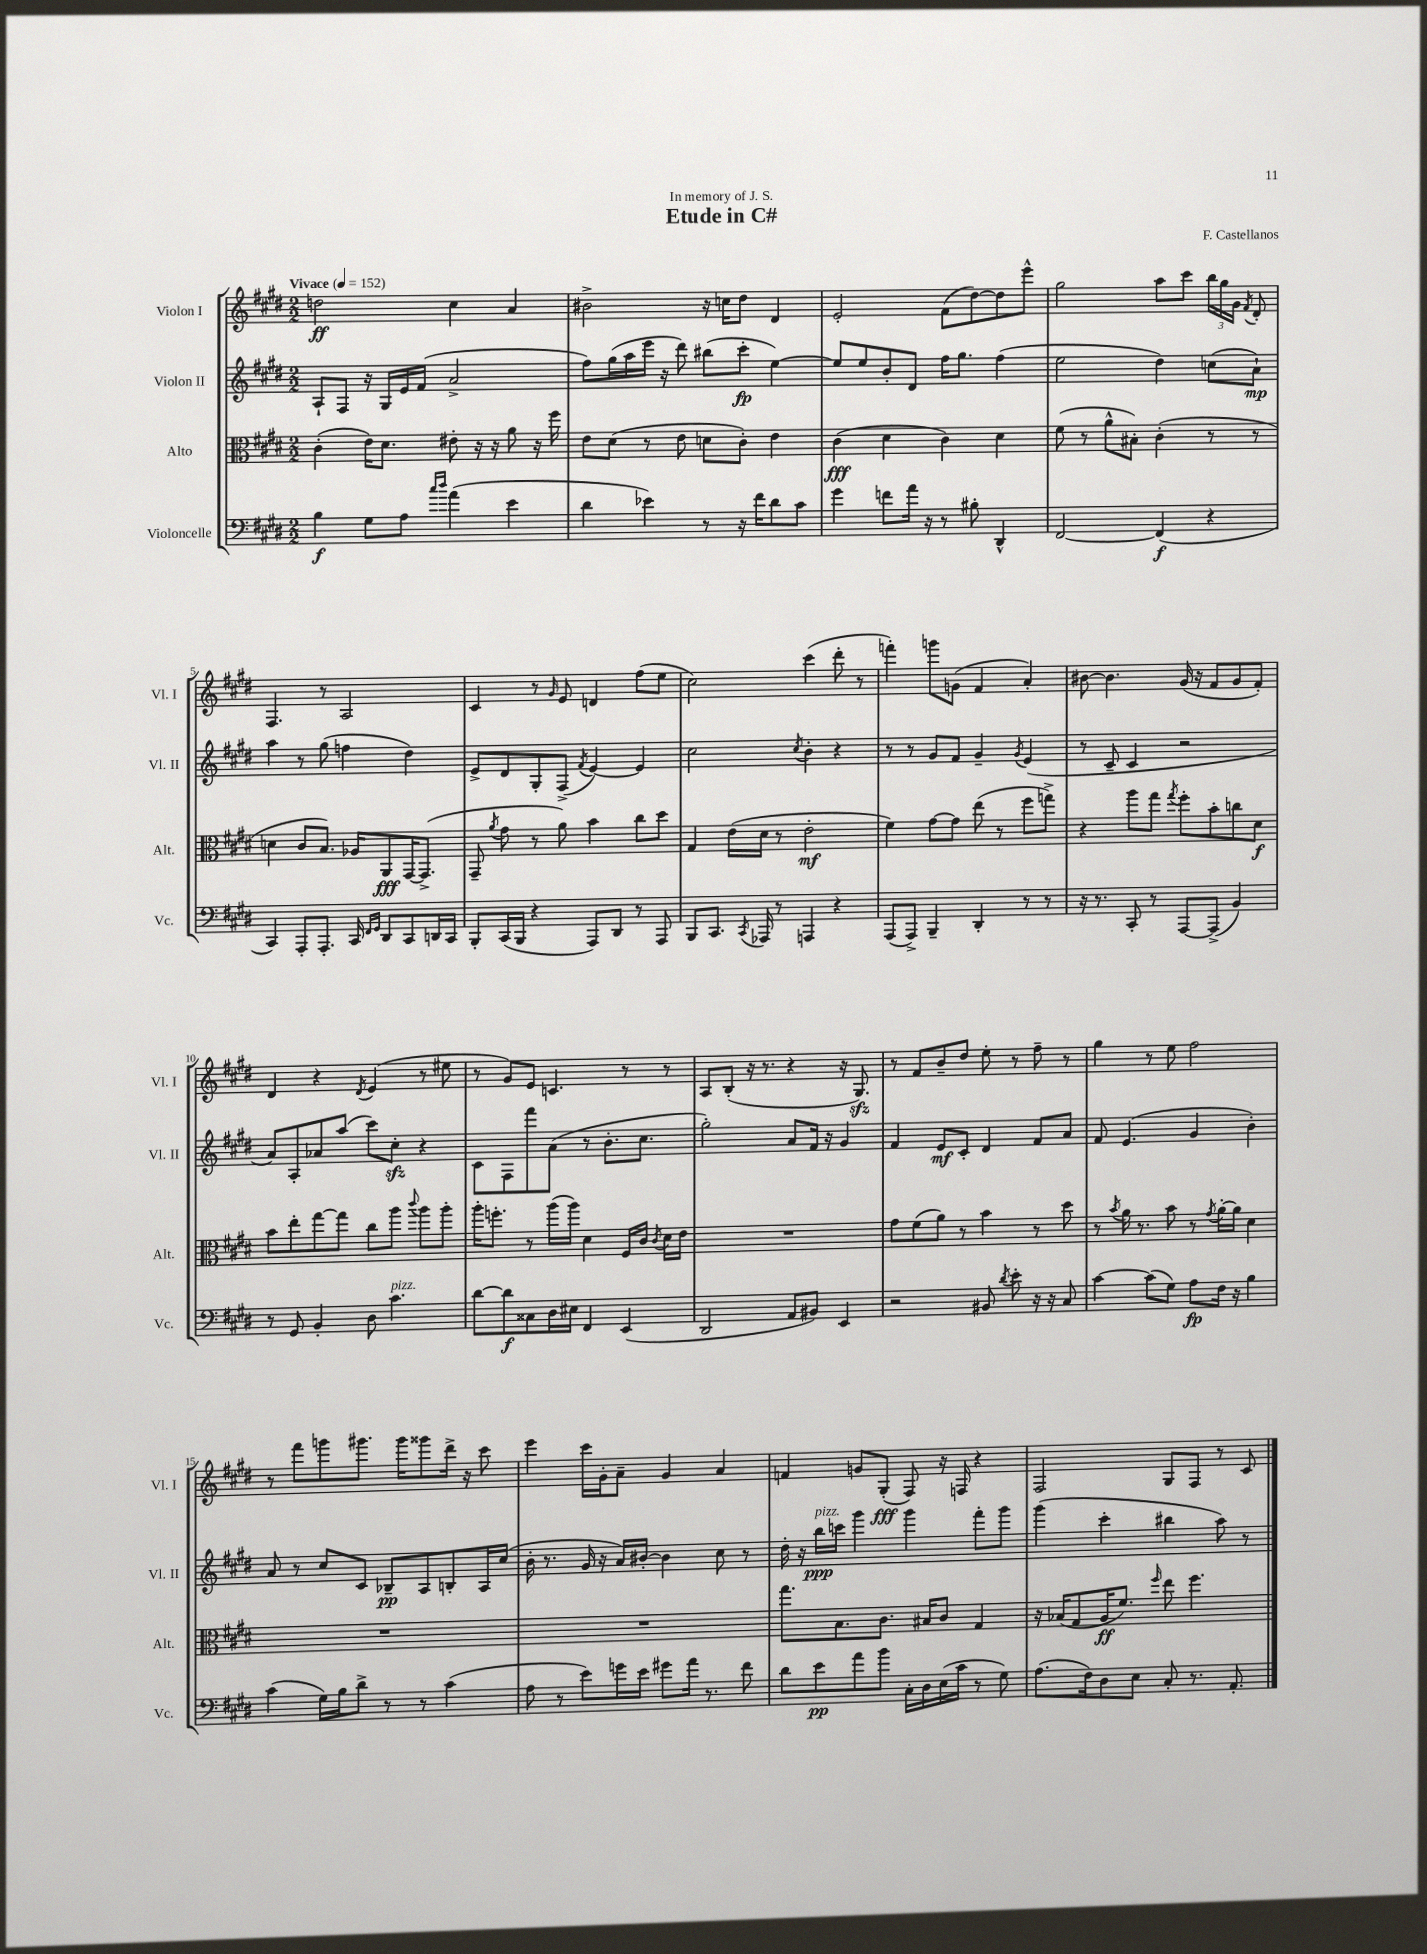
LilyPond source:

\header { title = "Etude in C#" composer = "F. Castellanos" dedication = "In memory of J. S." }
<<
\new StaffGroup <<
\new Staff = "s0" \with { instrumentName = "Violon I" shortInstrumentName = "Vl. I" } {
    \clef treble \key e \major \numericTimeSignature \time 2/2 \tempo "Vivace" 4 = 152
    \autoBeamOff d''2\ff cis''4 a'4 |
    bis'2-> r16 c''16[ dis''8] dis'4 |
    e'2-. fis'8[( dis''8~) dis''8 e'''8]-^ |
    gis''2 a''8[ cis'''8] \tuplet 3/2 { b''16[ gis''16 gis'16] } \acciaccatura { fis'8 } dis'8-. |
    fis4. r8 a2 |
    cis'4 r8 \grace { gis'16 } e'8 d'4 fis''8[( e''8] |
    cis''2) cis'''4( dis'''8-. r8 |
    f'''4-.) g'''8[ g'8]( fis'4 a'4-.) |
    bis'8~ bis'4. gis'16( r16 fis'8[ gis'8 fis'8]-.) |
    dis'4 r4 \acciaccatura { dis'8 } e'4( r8 eis''8 |
    r8 gis'8[) e'8] c'4. r8 r8 |
    a8[ b8]-.( r16 r8. r4 r16 gis8.\sfz) |
    r8 fis'8[ b'8-- dis''8] e''8-. r8 fis''8-- r8 |
    gis''4 r8 e''8 fis''2 |
    r8 fis'''8[ g'''8 gis'''8.] gis'''16[ gisis'''8 dis'''16]-> r16 cis'''8 |
    e'''4 cis'''16[ gis'16-. a'8]-- gis'4 a'4 |
    f'4 g'8[ gis8]-.\fff( fis8) r16 f16 r4 |
    fis2 gis8[ fis8] r8 cis'8 \bar "|." |
}
\new Staff = "s1" \with { instrumentName = "Violon II" shortInstrumentName = "Vl. II" } {
    \clef treble \key e \major \numericTimeSignature \time 2/2
    \autoBeamOff a8[-! fis8] r16 gis16[ e'16 fis'16]( a'2-> |
    fis''8[) gis''16( a''16 e'''16] r16 dis'''8) bis''8[( cis'''8]-.\fp e''4~) |
    e''8[ e''8 b'8-. dis'8] fis''16[ gis''8.] fis''4( |
    e''2 dis''4) c''8[( a'8]-!\mp) |
    a''4 r8 gis''8( f''4 dis''4) |
    e'8[-> dis'8 gis8-. fis8]->( \acciaccatura { fis'8 } e'4~) e'4 |
    cis''2 \acciaccatura { cis''8 } b'4-. r4 |
    r8 r8 gis'8[ fis'8] gis'4-- \acciaccatura { gis'8 } e'4( |
    r8 cis'8-- cis'4 r2 |
    a'8[) a8-. aes'8 a''8]( cis'''8[) cis''8]-.\sfz r4 |
    cis'8[ fis8 fis'''8 a'8]( r8 b'8.[-. cis''8.] |
    gis''2-.) a'8[ fis'16] r16 gis'4 |
    fis'4 e'8[\mf cis'8]-. dis'4 fis'8[ a'8] |
    fis'8 e'4.( gis'4 b'4-.) |
    a'8 r8 cis''8[ cis'8] bes8[--\pp a8 b8-. a16 cis''16]( |
    b'16-. r8. gis'16 r16 a'16[) bis'16]~-. bis'4 cis''8 r8 |
    dis''16-. r16 b''16[\ppp^\markup { \italic "pizz." } c'''16] gis'''4 gis'''4 fis'''8[-. gis'''8] |
    gis'''4( cis'''4-. bis''4 a''8) r8 \bar "|." |
}
\new Staff = "s2" \with { instrumentName = "Alto" shortInstrumentName = "Alt." } {
    \clef alto \key e \major \numericTimeSignature \time 2/2
    \autoBeamOff cis'4-.( e'16[) dis'8.] eis'8-. r16 r16 a'8 r16 fis''16 |
    e'8[ dis'8]( r8 e'8 d'8[ cis'8]-.) e'4 |
    cis'4\fff( dis'4 cis'4) dis'4 |
    fis'8( r8 a'8[-^ bis8]-.) cis'4-.( r8 r8 |
    d'4 cis'8[ b8.]) aes16[ a,8\fff gis,16~ gis,8.]->( |
    gis,8-- \acciaccatura { a'8 } gis'8 r8 a'8) b'4 cis''8[ dis''8] |
    gis4 e'16[( dis'16] r8 e'2-.\mf |
    fis'4) gis'8[~ gis'8] e''8( r8 fis''8[ g''8]->) |
    r4 a''8[ gis''8] \acciaccatura { gis''8 } fis''8[-. b'8-. c''8 dis'8]\f |
    b'8[ e''8-. gis''8~ gis''8] cis''8[ a''8] \appoggiatura { cis'''8 } a''8[ a''8]-. |
    a''16[-. f''8.]-. r8 a''16[( a''16]) dis'4 fis16[ cis'16] \acciaccatura { cis'8 } dis'16[ e'16] |
    R1 |
    gis'8[ fis'8( a'8]) r8 b'4 r8 dis''8 |
    r8 \acciaccatura { b'8 } a'16 r8. b'8 r8 \acciaccatura { gis'8 } a'16[~-. a'16] dis'4 |
    R1 |
    R1 |
    gis''8.[ b8. cis'8.] bis16[ cis'8] gis4 |
    r16 bes16[( gis8 a16\ff fis'8.]) \grace { fis''16 } e''8 fis''4. \bar "|." |
}
\new Staff = "s3" \with { instrumentName = "Violoncelle" shortInstrumentName = "Vc." } {
    \clef bass \key e \major \numericTimeSignature \time 2/2
    \autoBeamOff b4\f gis8[ a8] \grace { cis''16[ dis''16] } a'4( e'4 |
    dis'4 ees'4) r8 r16 fis'16[ dis'8 cis'8] |
    gis'4 f'8[ a'16] r16 r8 bis8-. dis,4-^ |
    fis,2~ fis,4\f( r4 |
    cis,4) a,,8[-. a,,8.]-. cis,16 \grace { fis,16[ gis,16] } dis,8[ cis,8 d,16 cis,16] |
    b,,8[-. cis,16( b,,16] r4 a,,8[) dis,8] r8 a,,8 |
    b,,8[ cis,8.] \acciaccatura { cis,8 } aes,,16 r8 a,,4 r4 |
    a,,8[( a,,8]->) b,,4-- dis,4-. r8 r8 |
    r16 r8. cis,8-. r8 a,,8[~ a,,8]->( b,4) |
    r8 gis,8 b,4-. dis8 cis'4.^\markup { \italic "pizz." } |
    dis'8[~ dis'8\f cisis8 dis16 eis16] fis,4 e,4( |
    dis,2 a,8[ bis,8]) e,4 |
    r2 bis,8 \acciaccatura { dis'8 } e'8-. r16 r16 cis8 |
    cis'4~ cis'8[( gis8]) a8[\fp fis16] r16 b4 |
    cis'4( gis16[) b16 dis'8]-> r8 r8 cis'4( |
    a8 r8 e'8[) g'16 e'16] gis'8[ a'16] r8. fis'8 |
    dis'8[ e'8\pp a'8 b'8] cis16[-. dis16 e16( cis'16] r8 gis8) |
    a8.[( fis16) dis8 e8] cis8-. r8. a,8.-. \bar "|." |
}
>>
>>
